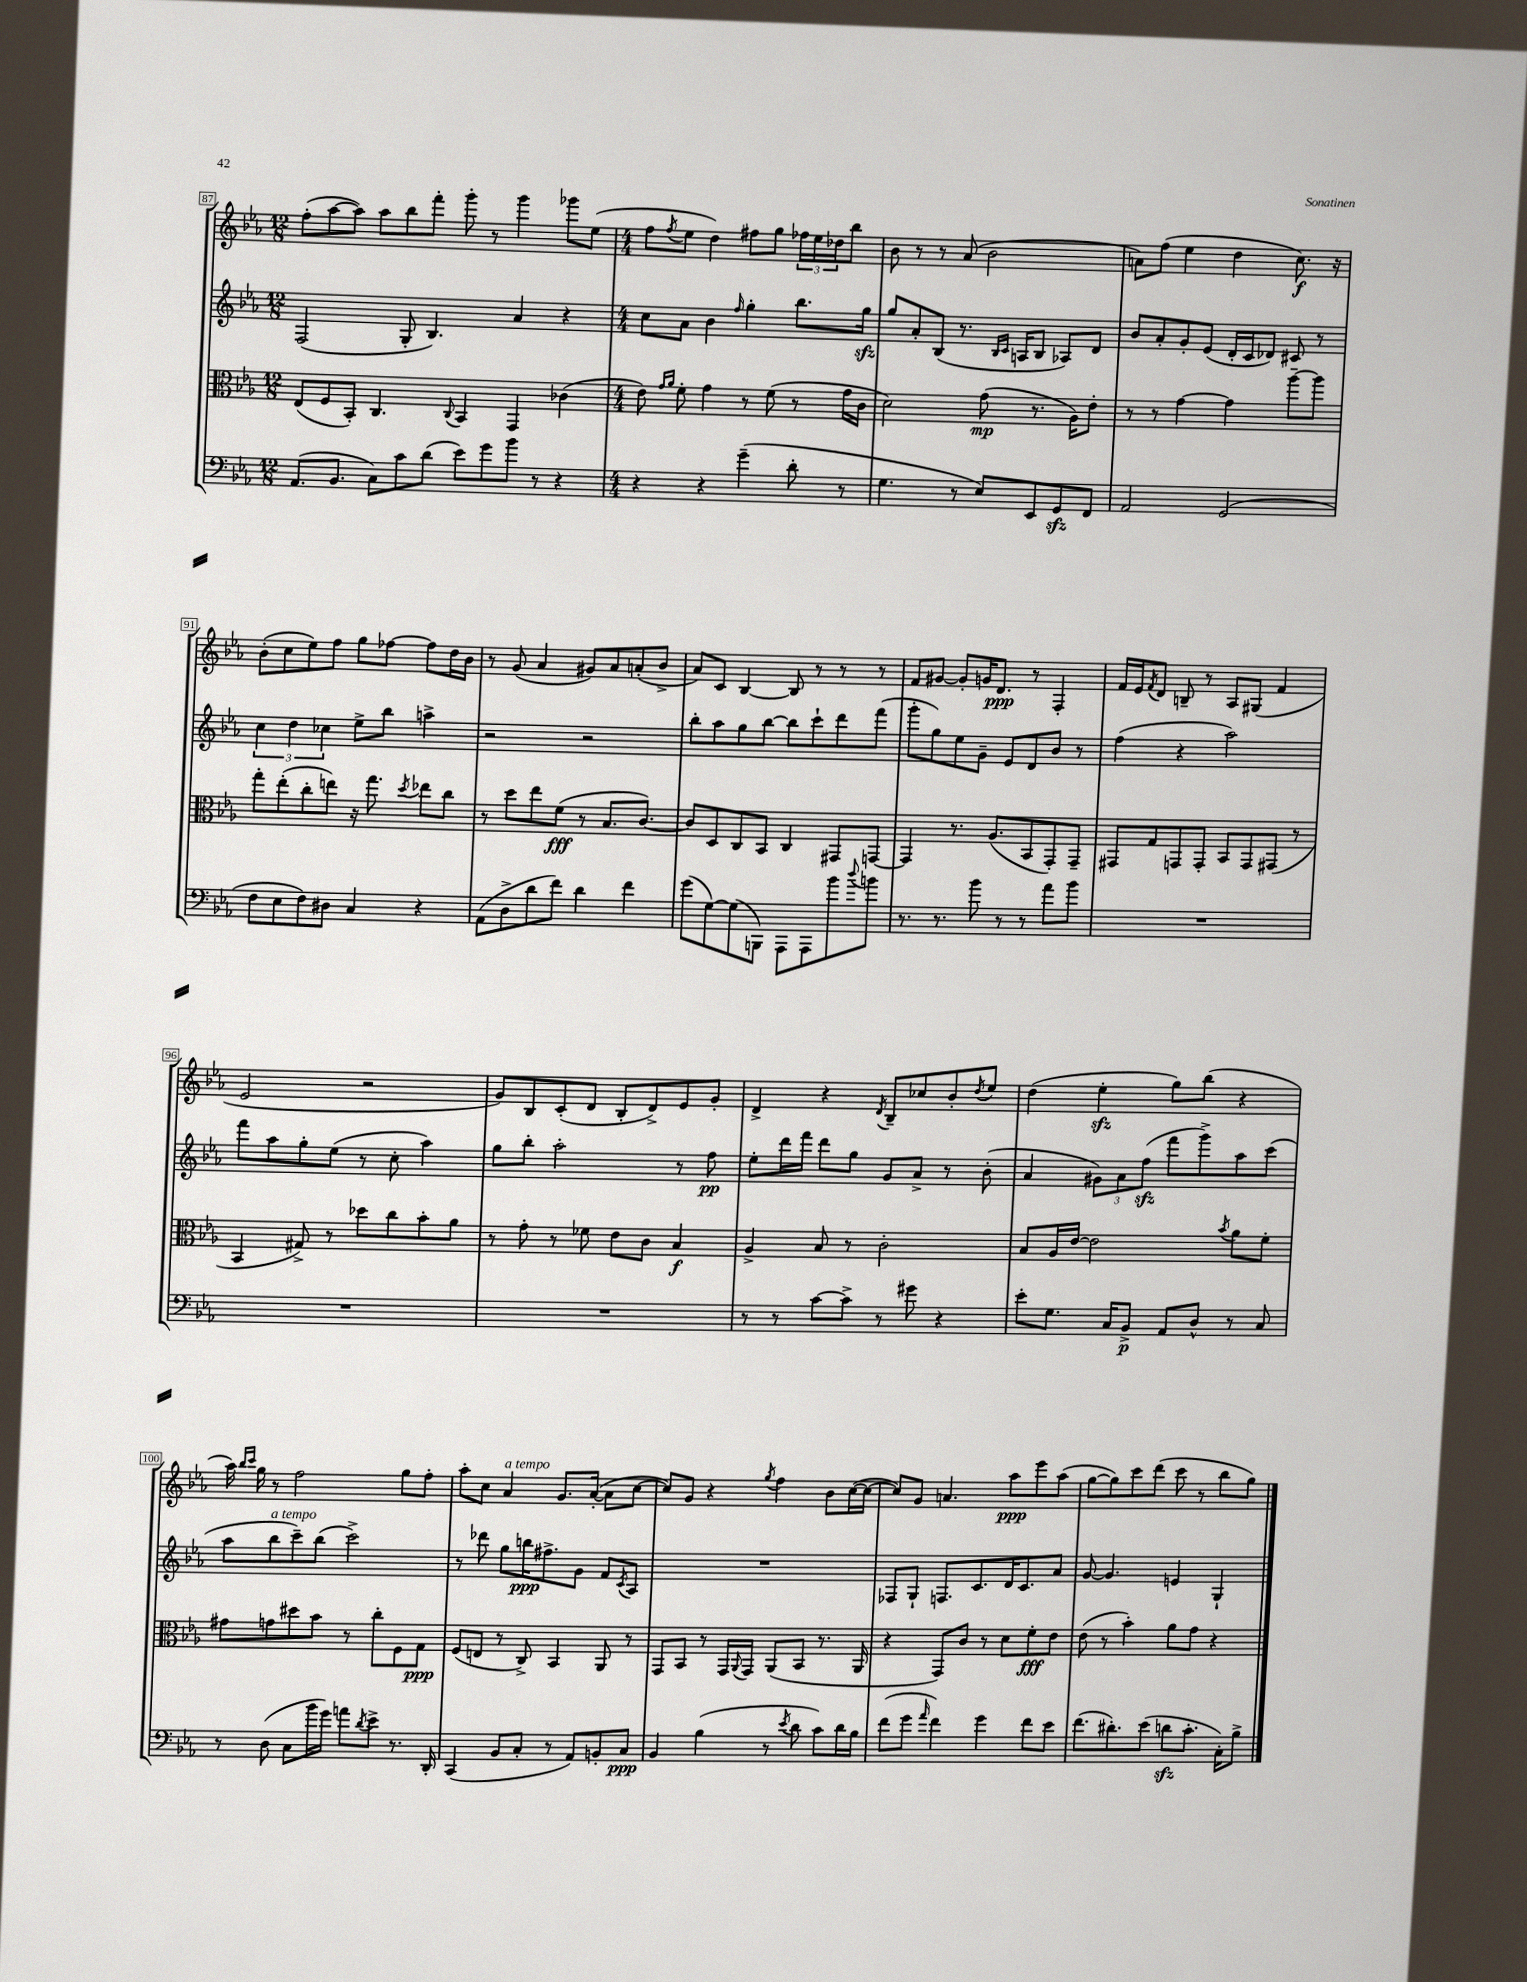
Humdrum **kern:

**kern	**kern	**kern	**kern
*staff4	*staff3	*staff2	*staff1
*clefF4	*clefC3	*clefG2	*clefG2
*k[b-e-a-]	*k[b-e-a-]	*k[b-e-a-]	*k[b-e-a-]
*M12/8	*M12/8	*M12/8	*M12/8
(8.AA-	(8E-	(2F	(8ff'
.	8F	.	[8aa-
8.BB-	.	.	.
.	8BB-')	.	8aa-])
8C)	4.C	.	8aa-
8c	.	8G'	8bb-
(8d	.	4.B-)	8fff'
.	8qqC	.	.
8e-)	4BB-	.	8ggg'
8g	.	.	8r
8b-	4GG	4a-	4ggg
8r	.	.	.
4r	(4c-	4r	8ggg-
.	.	.	(8ee-
=	=	=	=
*M4/4	*M4/4	*M4/4	*M4/4
4r	8e-)	8cc	8ff
.	16qqg	.	.
.	16qqa-	.	8qff
.	8f'	8a-	8ee-
4r	4g	4b-	4dd)
.	.	16qqff	.
(4g~	8r	4gg'	8ff#
.	(8f	.	8gg
8d'	8r	8.bb-	24ff-
.	.	.	24ee-
.	.	.	24dd-
8r	16g	.	8bb-
.	16c	16gg	.
=	=	=	=
4.G	2d)	8gg	8b-
.	.	8a-'	8r
.	.	(8B-	8r
8r	.	8.r	(8a-
8E-)	(8g	.	2b-
.	.	16qqB-	.
.	.	16qqc	.
.	.	16A	.
8EE-	8.r	8B-	.
8GG	.	8A-)	.
.	16A-)	.	.
8FF	8e-'	8d	.
=	=	=	=
2AA-	8r	8b-	8a)
.	8r	8a-'	(8ff
.	[4g	8g'	4ee-
.	.	(8e-	.
(2GG	4g]	16d'	4dd
.	.	16c	.
.	.	8d-)	.
.	[8aa-~	8c#	8.cc)
.	8aa-]	8r	.
.	.	.	16r
=	=	=	=
8F	8gg'	6cc	(8b-'
8E-	(8ee-'	.	8cc
.	.	6dd	.
8F)	8cc'	.	8ee-)
.	.	6cc-	.
8D#	8ee)	.	8ff
4C	16r	8ee-^	8gg
.	8.gg	.	.
.	.	8bb-	[8ff-
.	8qdd	.	.
4r	8ee-	4aa^	8ff-]
.	8cc	.	16dd
.	.	.	16b-
=	=	=	=
(8AA-	8r	2r	8r
8D^	8dd	.	(8g
8d	8ee-	.	4a-
8f)	(8f	.	.
4d	8r	2r	8g#)
.	8.B-	.	8a-
4f	.	.	(8a'
.	[8.c)	.	.
.	.	.	8b-^
=	=	=	=
(8g	8c]	8bb-'	8a-)
[8G)	8D	8aa-	8c
(8G]	8C	8gg	[4B-
8BBB)	8BB-	[8bb-	.
8AAA-	4C	8bb-]	8B-]
8AAA-	.	8ccc`	8r
8b-	8GG#	8ddd	8r
8qqdd	.	.	.
8b	[8GG	(8fff	8r
=	=	=	=
8.r	4GG]	8ggg'	8f
.	.	8gg)	[8g#
8.r	.	.	.
.	8.r	8ee-	8g#']
8b-	.	8g~	16g
.	(8.A-	.	8.d
8r	.	8e-	.
8r	8BB-	8d	8r
8a-	8GG')	8b-	4F'
8b-	8GG~	8r	.
=	=	=	=
1r	8GG#	(4ff	16f
.	.	.	16e-
.	.	.	8qf
.	8G	.	8d
.	8GG	4r	8B~
.	8GG'	.	8r
.	8BB-	2aa-)	8A-
.	8GG	.	(8G#
.	(8GG#	.	4f
.	8r	.	.
=	=	=	=
1r	4BB-	8fff	2e-
.	.	8aa-	.
.	8G#^)	8gg'	.
.	8r	(8ee-	.
.	8dd-	8r	2r
.	8cc	8cc'	.
.	8b-'	4aa-)	.
.	8a-	.	.
=	=	=	=
1r	8r	8gg	8g)
.	8g'	8bb-'	8B-
.	8r	2aa-'	(8c'
.	8f-	.	8d
.	8e-	.	8B-'
.	8c	.	8d^)
.	4B-	8r	8e-
.	.	8ff	8g'
=	=	=	=
8r	4A-^	8ee-'	4d^
8r	.	16ddd	.
.	.	16fff	.
[8c	8B-	8ddd	4r
8c^]	8r	8gg	.
.	.	.	8qd
8r	2c'	8g	8B-~
8g#	.	8a-^	8cc-
4r	.	8r	8b-'
.	.	.	8qdd
.	.	(8b-'	8ee-
=	=	=	=
8e-'	8B-	4a-	(4dd
8.G	16A-	.	.
.	[16e-	.	.
.	2e-]	12g#)	4ee-'
16C	.	.	.
.	.	12a-	.
8BB-^	.	.	.
.	.	(12ff	.
8AA-	.	8fff	8gg)
8D^^	.	8ggg^)	(8bb-
.	8qb-	.	.
8r	8a-	8aa-	4r
8C	8f'	(8ccc	.
=	=	=	=
8r	8g#	8aa-	16aa-)
.	.	.	16qqbb-
.	.	.	16qqccc
.	.	.	16gg
(8D	8g	8bb-	8r
8C	8dd#	8ccc~)	2ff
16b-	8b-	(8bb-	.
16g)	.	.	.
8a	8r	2ccc^)	.
8qd	.	.	.
8e-^	8cc'	.	.
8.r	8F	.	8gg
.	8G	.	8ff'
16DD'	.	.	.
=	=	=	=
(4CC	(8F	8r	8aa-'
.	8E	8ddd-	8cc
8BB-	8r	8gg	4a-
8C'	8C^)	16bb	.
.	.	8.ff#^	.
8r	4BB-	.	8.g
8AA-)	.	8g	.
.	.	.	([16a-'
8BB'	8AA-	8f	8a-]
.	.	8qc	.
8C	8r	8A-	[8cc
=	=	=	=
4BB-	8GG	1r	8cc])
.	8BB-	.	8g
(4B-	8r	.	4r
.	16GG	.	.
.	8qqAA-	.	.
.	16GG	.	.
.	.	.	8qgg
8r	(8AA-	.	4ff
8qe-	.	.	.
8d	8BB-	.	.
8c)	8.r	.	8b-
16d	.	.	([16cc
16B-	16AA-	.	16cc_
=	=	=	=
(8f	4r	8F-	8cc])
8g	.	8G`	8g
16qqa-	.	.	.
4f)	8GG)	8.F	4.a
.	8c	.	.
.	.	8.c	.
4g	8r	.	.
.	8d	16d	8aa-
.	.	8.c	.
8f	8f'	.	8eee-
8e-	8e-	8a-	(8aa-
=	=	=	=
(8.f	(8e-	[8g	[8gg
.	8r	4.g]	8gg])
8.d#')	.	.	.
.	4b-')	.	8ccc
(8e-	.	.	(8ddd
8d	8a-	4e	8ccc
8.c'	8g	.	8r
.	4r	4G`	8bb-
16C')	.	.	.
8B-^	.	.	8gg)
==	==	==	==
*-	*-	*-	*-
